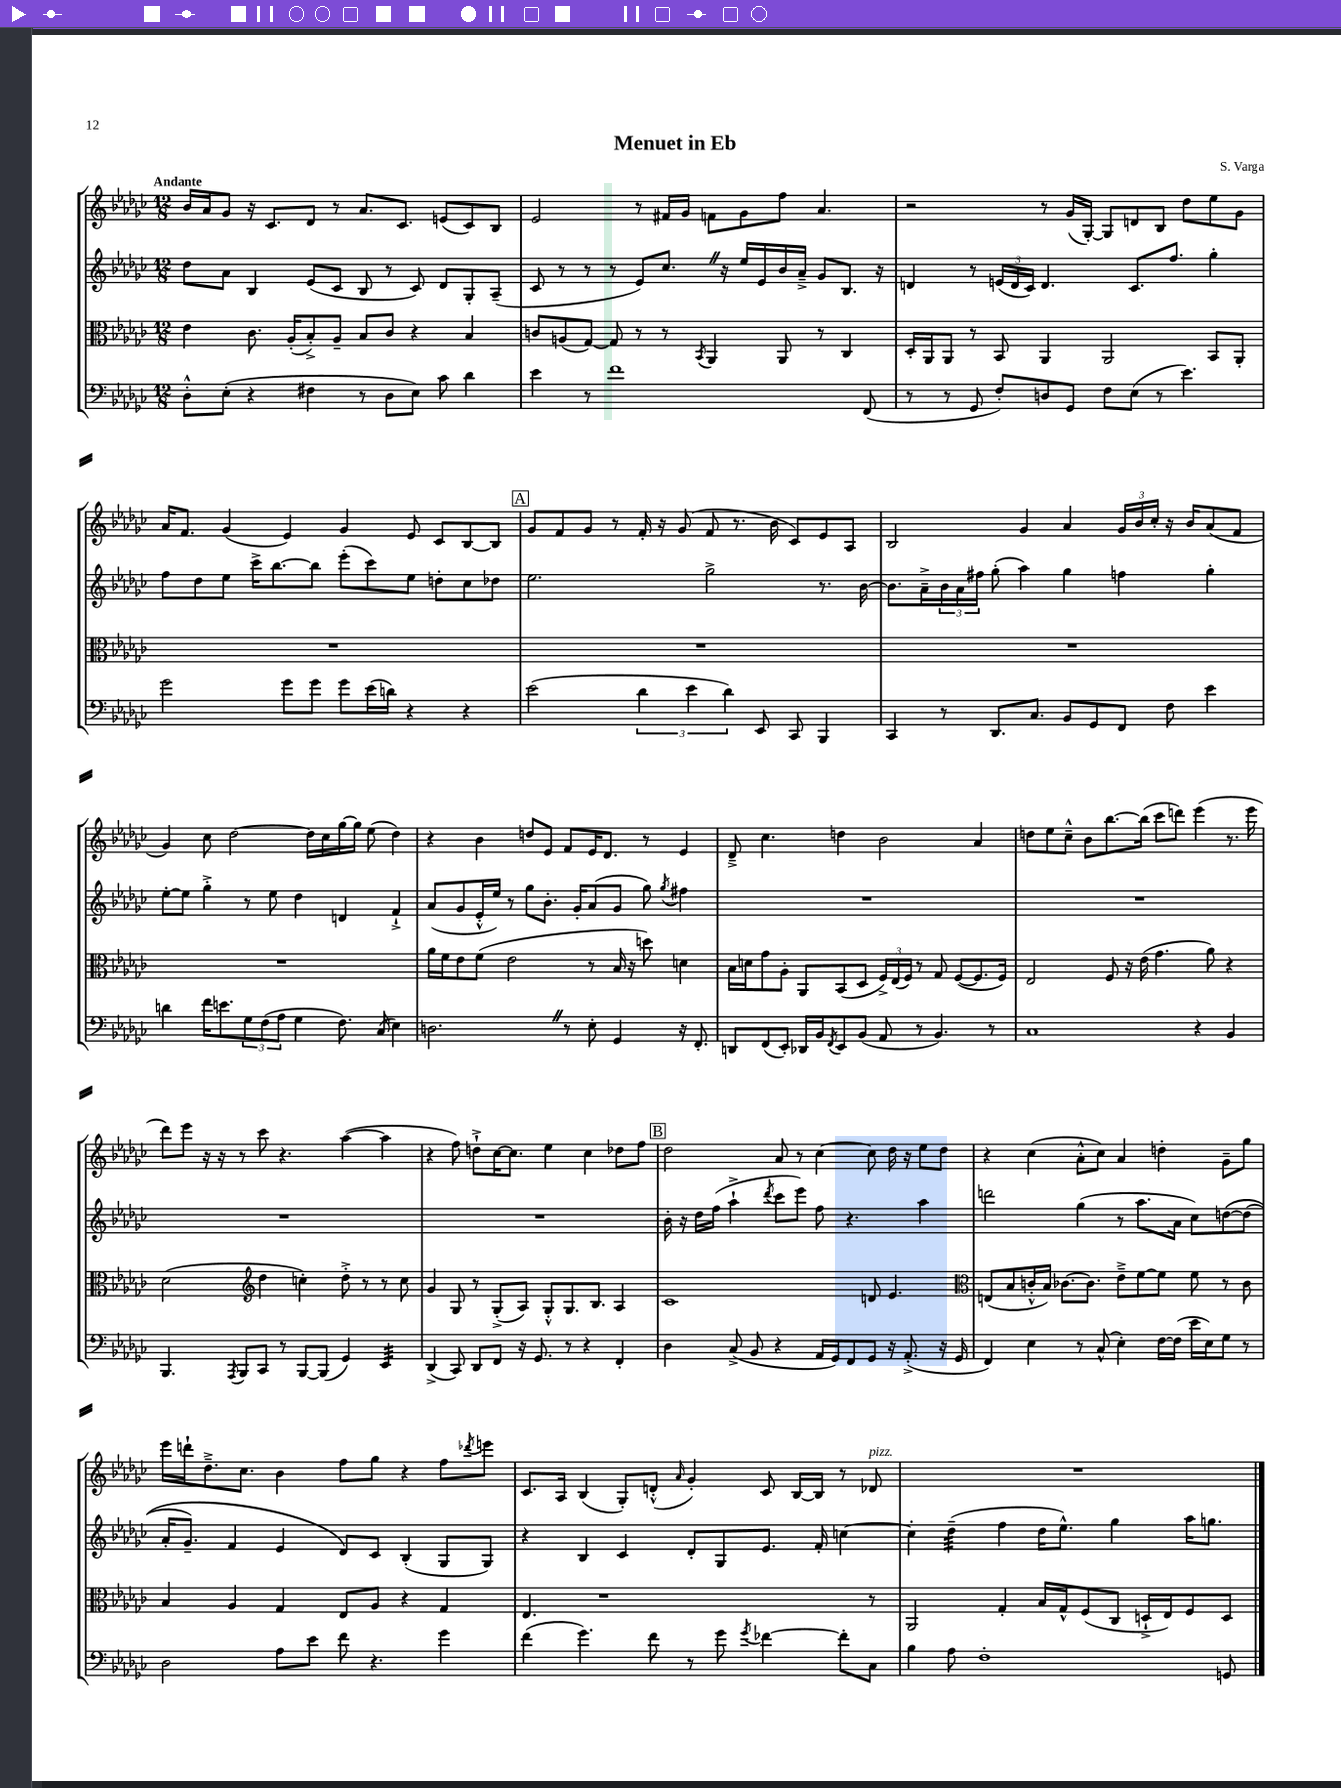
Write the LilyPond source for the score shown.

\header { title = "Menuet in Eb" composer = "S. Varga" }
<<
\new StaffGroup <<
\new Staff = "s0" {
    \clef treble \key ges \major \numericTimeSignature \time 12/8 \tempo "Andante"
    bes'16 aes'16 ges'8 r16 ces'8. des'8 r8 aes'8. ces'8. e'8( ces'8) bes8 |
    ees'2 r8 fis'16 ges'16 f'8 ges'8 f''8 aes'4. |
    r2 r8 ges'16( ges16~-.) ges8 d'8 bes8 des''8 ees''8 ges'8 |
    aes'16 f'8. ges'4( ees'4) ges'4 ees'8 ces'8 bes8~ bes8 |
    \mark \markup { \box "A" } ges'8 f'8 ges'8 r8 f'16-. r16 ges'8( f'8 r8. bes'16 ces'8) ees'8 aes8 |
    bes2 ges'4 aes'4 \tuplet 3/2 { ges'16 bes'16 ces''16-. } r16 bes'16 aes'8( f'8 |
    ges'4) ces''8 des''2~ des''16 ces''16 ges''16~ ges''16 ees''8( des''4) |
    r4 bes'4 d''8 ees'8 f'8 ees'16 des'8. r8 ees'4 |
    des'8---> ces''4. d''4 bes'2 aes'4 |
    d''8 ees''8 ces''8---^ bes'8 bes''8.~ bes''16( ces'''8 d'''8) ees'''4( r8. ees'''16 |
    des'''8) ees'''8 r16 r16 r8 ces'''8 r4. aes''4~( aes''4 |
    r4 f''8) d''8-!-> ces''16~ ces''8. ees''4 ces''4 des''8 f''8 |
    \mark \markup { \box "B" } des''2 aes'8 r8 ces''4~ ces''8 des''16 r16 ees''8 des''8 |
    r4 ces''4( aes'8-.-^ ces''8) aes'4 d''4-. ges'8-- ges''8 |
    ees'''16 d'''16-! des''8.---> ces''8. bes'4 f''8 ges''8 r4 f''8 \acciaccatura { des'''8 } e'''8 |
    ces'8. aes16 bes4( ges8-.) d'8-.-^( \grace { aes'16 } ges'4-.) ces'8 bes16~ bes16 r8 des'8^\markup { \italic "pizz." } |
    R1. \bar "|." |
}
\new Staff = "s1" {
    \clef treble \key ges \major \numericTimeSignature \time 12/8
    des''8 aes'8 bes4 ees'8( ces'8 bes8 r8 ces'8) des'8 ges8-. aes8--( |
    ces'8 r8 r8 r8 ees'8) ces''8. \once \override BreathingSign.text = \markup { \musicglyph "scripts.caesura.straight" } \breathe r16 ees''16 ees'16 bes'16 aes'16---> ges'8 bes8. r16 |
    d'4 r8 \tuplet 3/2 { e'16( d'16 ces'16) } d'4. ces'8. f''8. ges''4-. |
    f''8 des''8 ees''8 ces'''16-> bes''8.~ bes''8 ees'''8-.( ces'''8) ees''8 d''8-. ces''8 des''8 |
    \mark \markup { \box "A" } ees''2. ges''2-> r8. bes'16~ |
    bes'8. aes'16---> \tuplet 3/2 { bes'16 aes'16 fis''16 } ges''8-.( aes''4) ges''4 f''4 ges''4-. |
    ees''8~-. ees''8 ges''4-.-> r8 ees''8 des''4 d'4 f'4-!-> |
    aes'8( ges'8 ees'16-.-^ ees''16) r8 ges''8 bes'8.-. ges'16-. aes'8( ges'8 ges''8) \acciaccatura { ges''8 } fis''4 |
    R1. |
    R1. |
    R1. |
    R1. |
    \mark \markup { \box "B" } bes'16-. r16 des''16 f''16( aes''4-!-> \acciaccatura { des'''8 } ces'''8 ees'''8) f''8 r4. aes''4 |
    d'''2 ges''4( r8 aes''8. aes'16 ces''8) d''8~\( d''8( |
    aes'16-. ges'8.--) f'4 ees'4 des'8\) ces'8 bes4-.( ges8 ges8) |
    r4 bes4 ces'4 des'8-. ges8 ees'8. f'16-. c''4~ |
    c''4-. des''4:32--( f''4 des''16 ees''8.-^) ges''4 aes''16 g''8. \bar "|." |
}
\new Staff = "s2" {
    \clef alto \key ges \major \numericTimeSignature \time 12/8
    ees'4 ces'8. aes16-.( bes8-.->) aes8-- bes8 ces'8 r4 bes4 |
    c'8 a8( ges8~) ges8 r8 r8 \acciaccatura { bes,8 } aes,4 aes,8 r8 ces4 |
    des16-. aes,16 aes,8 r8 bes,8 aes,4 aes,2 bes,8 aes,8-. |
    R1. |
    \mark \markup { \box "A" } R1. |
    R1. |
    R1. |
    aes'16 f'16 ees'8 f'8( ees'2 r8 bes16 r16 d''8) d'4 |
    bes16 d'16 ges'8 aes8-. aes,8 bes,8( des8 \tuplet 3/2 { f16->) ees16( f16) } r8 ges8 f8~( f8. f16) |
    ees2 f8 r16 ees'16( ges'4. aes'8) r4 |
    des'2( \clef treble des''4 c''4-.) des''8-.-> r8 r8 c''8 |
    ges'4 ges8 r8 ges8-.->( aes8) ges8-.-^ ges8. bes8. aes4 |
    \mark \markup { \box "B" } ces'1 d'8 ees'4. |
    \clef alto e8( bes8 c'16-.-^ bes16) ces'8.~ ces'8. ees'8---> f'8~ f'8 f'8 r8 ces'8 |
    bes4 aes4 ges4 ees8 aes8 r4 ges4 |
    ees4. r1 r8 |
    aes,2 ges4-. bes16 ges16-^ f8( ces8 d16-!-> ees16) f8 d8 \bar "|." |
}
\new Staff = "s3" {
    \clef bass \key ges \major \numericTimeSignature \time 12/8
    des8-.-^ ees8-.( r4 fis4 r8 des8 ees8) ces'8 des'4 |
    ees'4 r8 f'1 f,8( |
    r8 r8 ges,8 f8-.) d8 ges,8 f8 ees8( r8 ees'4.) |
    ges'2 ges'8 ges'8 ges'8 ees'16( d'16) r4 r4 |
    \mark \markup { \box "A" } ees'2( \tuplet 3/2 { des'4 ees'4 des'4) } ees,8 ces,8 bes,,4 |
    ces,4 r8 des,8. ces8. bes,8 ges,8 f,8 f8 ees'4 |
    d'4 f'16 e'8. \tuplet 3/2 { ges8 f8( aes8 } ges4 f8.) ces16( ees4) |
    d2. \once \override BreathingSign.text = \markup { \musicglyph "scripts.caesura.straight" } \breathe r8 ees8-. ges,4 r16 f,8.-. |
    d,8 f,8( ees,8-.) des,16 bes,16 \acciaccatura { f,8 } ees,8 bes,8( aes,8 r8 bes,4.) r8 |
    ces1 r4 bes,4 |
    bes,,4. \acciaccatura { aes,,8 } bes,,8 ces,8 r8 bes,,8~ bes,,8( ges,4) ees,4:32 |
    des,4->( ces,8) des,8 f,8 r16 ges,8. r8 r4 f,4-. |
    \mark \markup { \box "B" } des4 ces8->( bes,8 r4 aes,16 ges,16) f,8 ges,8 r16 aes,8.-.->( r16 ges,16 |
    f,4) ees4 r8 ces8-^( ees4-.) f16~ f16( ees'16 ees16) ges8 r8 |
    des2 aes8 ees'8 f'8 r4. ges'4 |
    f'4( ges'4.) f'8 r8 ges'8 \acciaccatura { ges'8 } fes'4~ fes'8-. ces8 |
    bes4 aes8 f1-. g,8 \bar "|." |
}
>>
>>
\layout { \context { \Score \remove "Bar_number_engraver" } }
